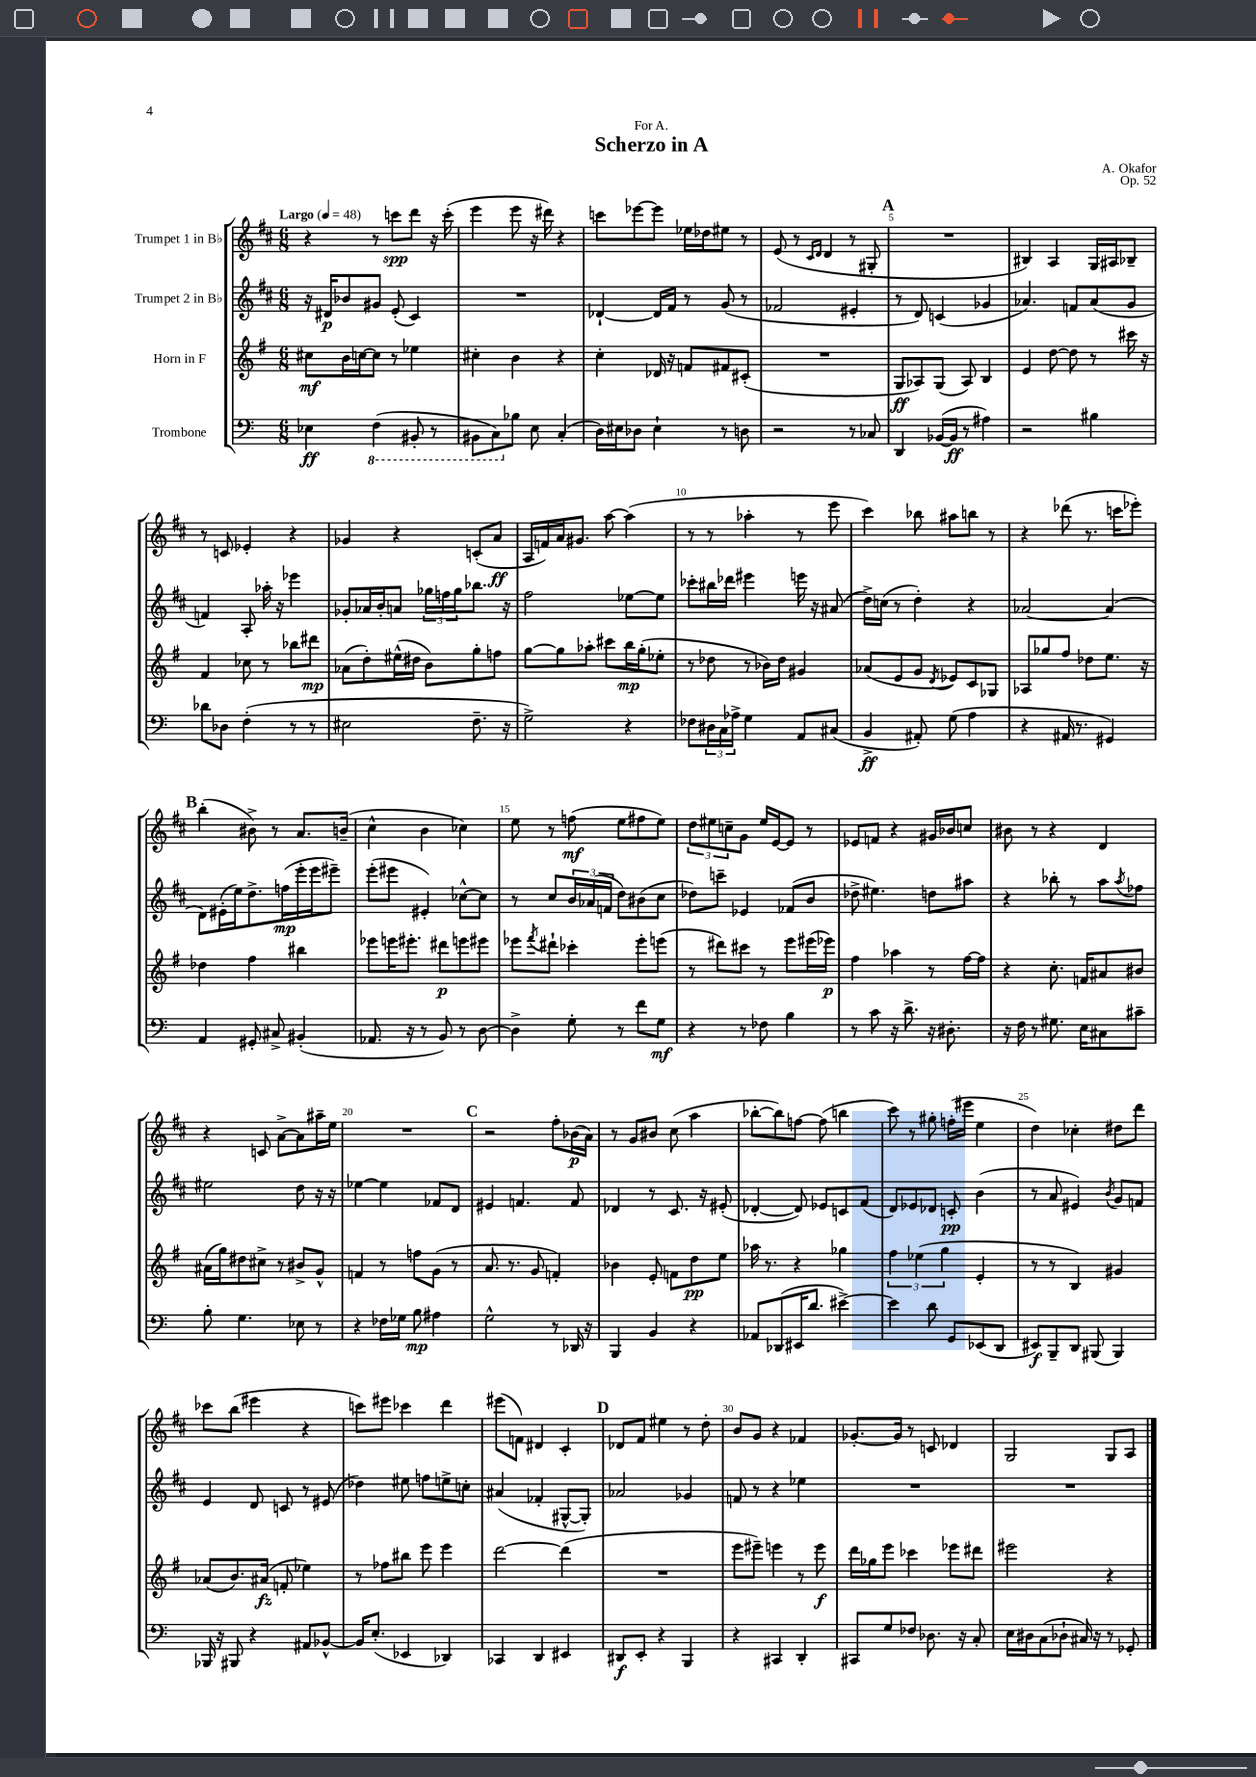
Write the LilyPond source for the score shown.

\header { title = "Scherzo in A" composer = "A. Okafor" dedication = "For A." opus = "Op. 52" }
<<
\new StaffGroup <<
\new Staff = "s0" \with { instrumentName = "Trumpet 1 in Bb" } {
    \clef treble \key d \major \numericTimeSignature \time 6/8 \tempo "Largo" 4 = 48
    r4 r8 c'''8\spp d'''8 r16 c'''16-.( |
    e'''4 e'''8 r16 dis'''16) r4 |
    c'''8 ees'''8~ ees'''8 ees''16 des''16 eis''8 r8 |
    e'8( r8 \grace { cis'16 d'16 } d'4 r8 gis8-. |
    \mark \markup { \bold "A" } R2. |
    bis4) a4 g16 ais16 bes8-- |
    r8 c'8 ees'4-. r4 |
    ges'4 r4 c'8-.( a'8\ff |
    a16 f'16) a'16 gis'8. a''8~ a''4( |
    r8 r8 aes''4-. r8 e'''8 |
    cis'''4) bes''8 ais''8 b''8 r8 |
    r4 des'''8( r8. c'''16 ees'''8-.) |
    \mark \markup { \bold "B" } b''4-.( bis'8->) r8 a'8. b'16--( |
    cis''4-^ b'4 ces''4) |
    e''8 r8 f''8\mf( e''8 fis''8 e''8) |
    \tuplet 3/2 { d''8 eis''8 c''8-- } g'8 eis''16 e'16~ e'8 r8 |
    ees'8 f'8 r4 gis'16 bes'16 c''8 |
    bis'8 r8 r4 d'4 |
    r4 c'8 a'8~-> a'8 ais''16-- e''16 |
    R2. |
    \mark \markup { \bold "C" } r2 fis''8-. bes'16\p( a'16) |
    r8 g'8 bis'8 cis''8( a''4 |
    bes''8~-. bes''8) f''8~ f''8( b''4 |
    cis'''8) r8 gis''8-. f''16-.( eis'''16 e''4 |
    d''4) ces''4-. dis''8 d'''8 |
    ces'''8 b''8( eis'''4 r4 |
    c'''8) eis'''8 ces'''4 d'''4 |
    eis'''8( f'8) dis'4 cis'4-. |
    \mark \markup { \bold "D" } des'8 fis'8 eis''4 r8 d''8-. |
    b'8 g'8 r4 fes'4 |
    ges'8.~-. ges'16 r8 c'8 des'4 |
    g2 g8 a8 \bar "|." |
}
\new Staff = "s1" \with { instrumentName = "Trumpet 2 in Bb" } {
    \clef treble \key d \major \numericTimeSignature \time 6/8
    r16 dis'16\p bes'8 gis'8 e'8-.( cis'4) |
    R2. |
    des'4~-! des'16 fis'16 r8 g'8( r8 |
    fes'2 eis'4-. |
    \mark \markup { \bold "A" } r8 d'8) c'4( ges'4 |
    aes'4.) f'8 aes'8( g'8 |
    f'4) a8-. aes''16-. r16 ees'''4 |
    ges'8-. aes'16 b'16-. a'8 \tuplet 3/2 { ges''16 f''16 ges''16 } bes''8. r16 |
    fis''2 ees''8~ ees''8 |
    ces'''8-. bis''16 des'''16 eis'''4 e'''16 r16 ais'8( |
    d''16->) c''16( r8 d''4-.) r4 |
    aes'2~ aes'4( |
    \mark \markup { \bold "B" } d'8) eis'16-.( e''16) d''8.-> f''16\mp( e'''16-. e'''16 eis'''8--) |
    e'''8-.( eis'''8 eis'4-.) ces''8~-^ ces''8 |
    r8 cis''8 \tuplet 3/2 { b'16 aes'16( f'16 } d''8) bis'8( cis''8 |
    des''8) c'''8-- ees'4 fes'8( b'8 |
    des''8-> eis''4.) d''8 ais''8 |
    r4 bes''8-. r8 a''8 \acciaccatura { a''8 } fes''8 |
    eis''2 d''8 r16 r16 |
    ees''4~ ees''4 fes'8 d'8 |
    \mark \markup { \bold "C" } eis'4 f'4. f'8 |
    des'4 r8 cis'8. r16 eis'8-.( |
    des'4~-. des'8) ees'8 c'8 fis'8( |
    d'8) ees'8 des'8 c'8-.\pp b'4( |
    r8 a'8 eis'4) \acciaccatura { b'8 } g'8 f'8 |
    e'4 d'8 c'8 r8 eis'8( |
    des''4) eis''8 f''8 e''8-> c''8-. |
    ais'4( fes'4-. gis8~-^ gis8-.) |
    \mark \markup { \bold "D" } aes'2 ges'4 |
    f'8 r8 r4 ees''4 |
    R2. |
    R2. \bar "|." |
}
\new Staff = "s2" \with { instrumentName = "Horn in F" } {
    \clef treble \key g \major \numericTimeSignature \time 6/8
    cis''8\mf b'16 c''16~ c''8 r8 ees''4 |
    cis''4-. b'4 r4 |
    c''4-. des'16 r16 f'8 fis'8 cis'8-.( |
    R2. |
    \mark \markup { \bold "A" } g8\ff aes8) g8( aes8) b4 |
    e'4 d''8~ d''8 r8 cis'''16 r16 |
    fis'4 ces''8 r8 bes''8 dis'''8\mp |
    aes'8( d''8-.) eis''16-^( dis''16 b'8) g''8-. f''8 |
    g''8~ g''8 aes''8-. cis'''8 b''16\mp g''16-.( ees''8-. |
    r8 des''8 r8 bes'16) des''16 gis'4 |
    aes'8( e'8 g'8 \acciaccatura { d'8 } ees'8) c'8 ges8 |
    aes8 ges''8 fis''8 des''8 e''8. r16 |
    \mark \markup { \bold "B" } des''4 fis''4 bis''4 |
    ees'''8 e'''16 eis'''8.-. dis'''8\p e'''8 eis'''8 |
    ees'''8 \acciaccatura { fis'''8 } dis'''8-! ces'''4-. ees'''8-. e'''8( |
    r8 dis'''8) cis'''8 r8 e'''8 eis'''16( ees'''16\p) |
    fis''4 aes''4 r8 fis''16~ fis''16 |
    r4 c''8.-. f'16 ais'8 bis'8 |
    ais'16( g''16) dis''8 cis''8-> r8 bis'8-> g'8-^ |
    f'4 r8 f''8 g'8( r8 |
    \mark \markup { \bold "C" } a'8. r8. g'8 f'4-.) |
    bes'4 e'8-. f'8 d''8\pp e''8 |
    aes''16 r8. r4 ges''4 |
    \tuplet 3/2 { fis''4 ees''4( g''4 } e'4-. |
    r8 r8 b4) gis'4 |
    aes'8( b'8.) ais'16\fz( f'8-. ees''4) |
    r8 fes''8 bis''8 e'''8 e'''4 |
    d'''2~ d'''4( |
    \mark \markup { \bold "D" } R2. |
    e'''8 eis'''8--) e'''4 r8 e'''8\f |
    d'''16 ges''16 e'''8 ces'''4 ees'''8 dis'''8 |
    eis'''2 r4 \bar "|." |
}
\new Staff = "s3" \with { instrumentName = "Trombone" } {
    \clef bass \key c \major \numericTimeSignature \time 6/8
    ees4\ff \ottava #-1 f,4( bis,,8-. r8 |
    bis,,8 c,8) \ottava #0 bes8 e8 c4-.( |
    d16) eis16 des8 eis4-! r8 d8 |
    r2 r8 ces8 |
    \mark \markup { \bold "A" } d,4 bes,16~( bes,16\ff r8 ais4) |
    r2 bis4 |
    des'8 des8 f4-.( r8 r8 |
    eis2 f8.-- r16 |
    g2->) r4 |
    fes8 \tuplet 3/2 { dis16 c16 aes16-> } g4 a,8 cis8( |
    b,4->\ff ais,8-.) g8( a4 |
    r4 ais,16 r8. gis,4) |
    \mark \markup { \bold "B" } a,4 gis,8-. cis8-> bis,4-.( |
    aes,8. r16 r8 b,8) r8 d8~ |
    d4-> g8-. r8 f'8 g8\mf |
    r4 r8 fes8 b4 |
    r8 c'8 r16 d'8.-> r16 dis8.-. |
    r16 f16 r8 gis8. e16 cis8 cis'8-- |
    b8-. g4. ees8 r8 |
    r4 fes16 ges16 b8\mp ais4 |
    \mark \markup { \bold "C" } g2-^ r8 des,16 r16 |
    b,,4 b,4 r4 |
    aes,8 des,8( eis,16 d'8. eis'4~->) |
    eis'4 d'8 g,8 ees,8( d,8 |
    eis,8\f) b,,8-- d,8 bis,,8( bis,,4) |
    bes,,16 r16 bis,,8 r4 ais,8 bes,8~-^ |
    bes,16 e8.-.( ees,4 des,4) |
    ces,4 d,4 eis,4 |
    \mark \markup { \bold "D" } dis,8\f e,8-. r4 b,,4 |
    r4 cis,4 d,4-. |
    cis,8 g8 fes8 des8. r16 c8-. |
    e16 dis16 c8( des8-! cis16) r16 r8 ges,8-. \bar "|." |
}
>>
>>
\layout { \context { \Score \override BarNumber.break-visibility = ##(#f #t #t) barNumberVisibility = #(every-nth-bar-number-visible 5) } }
